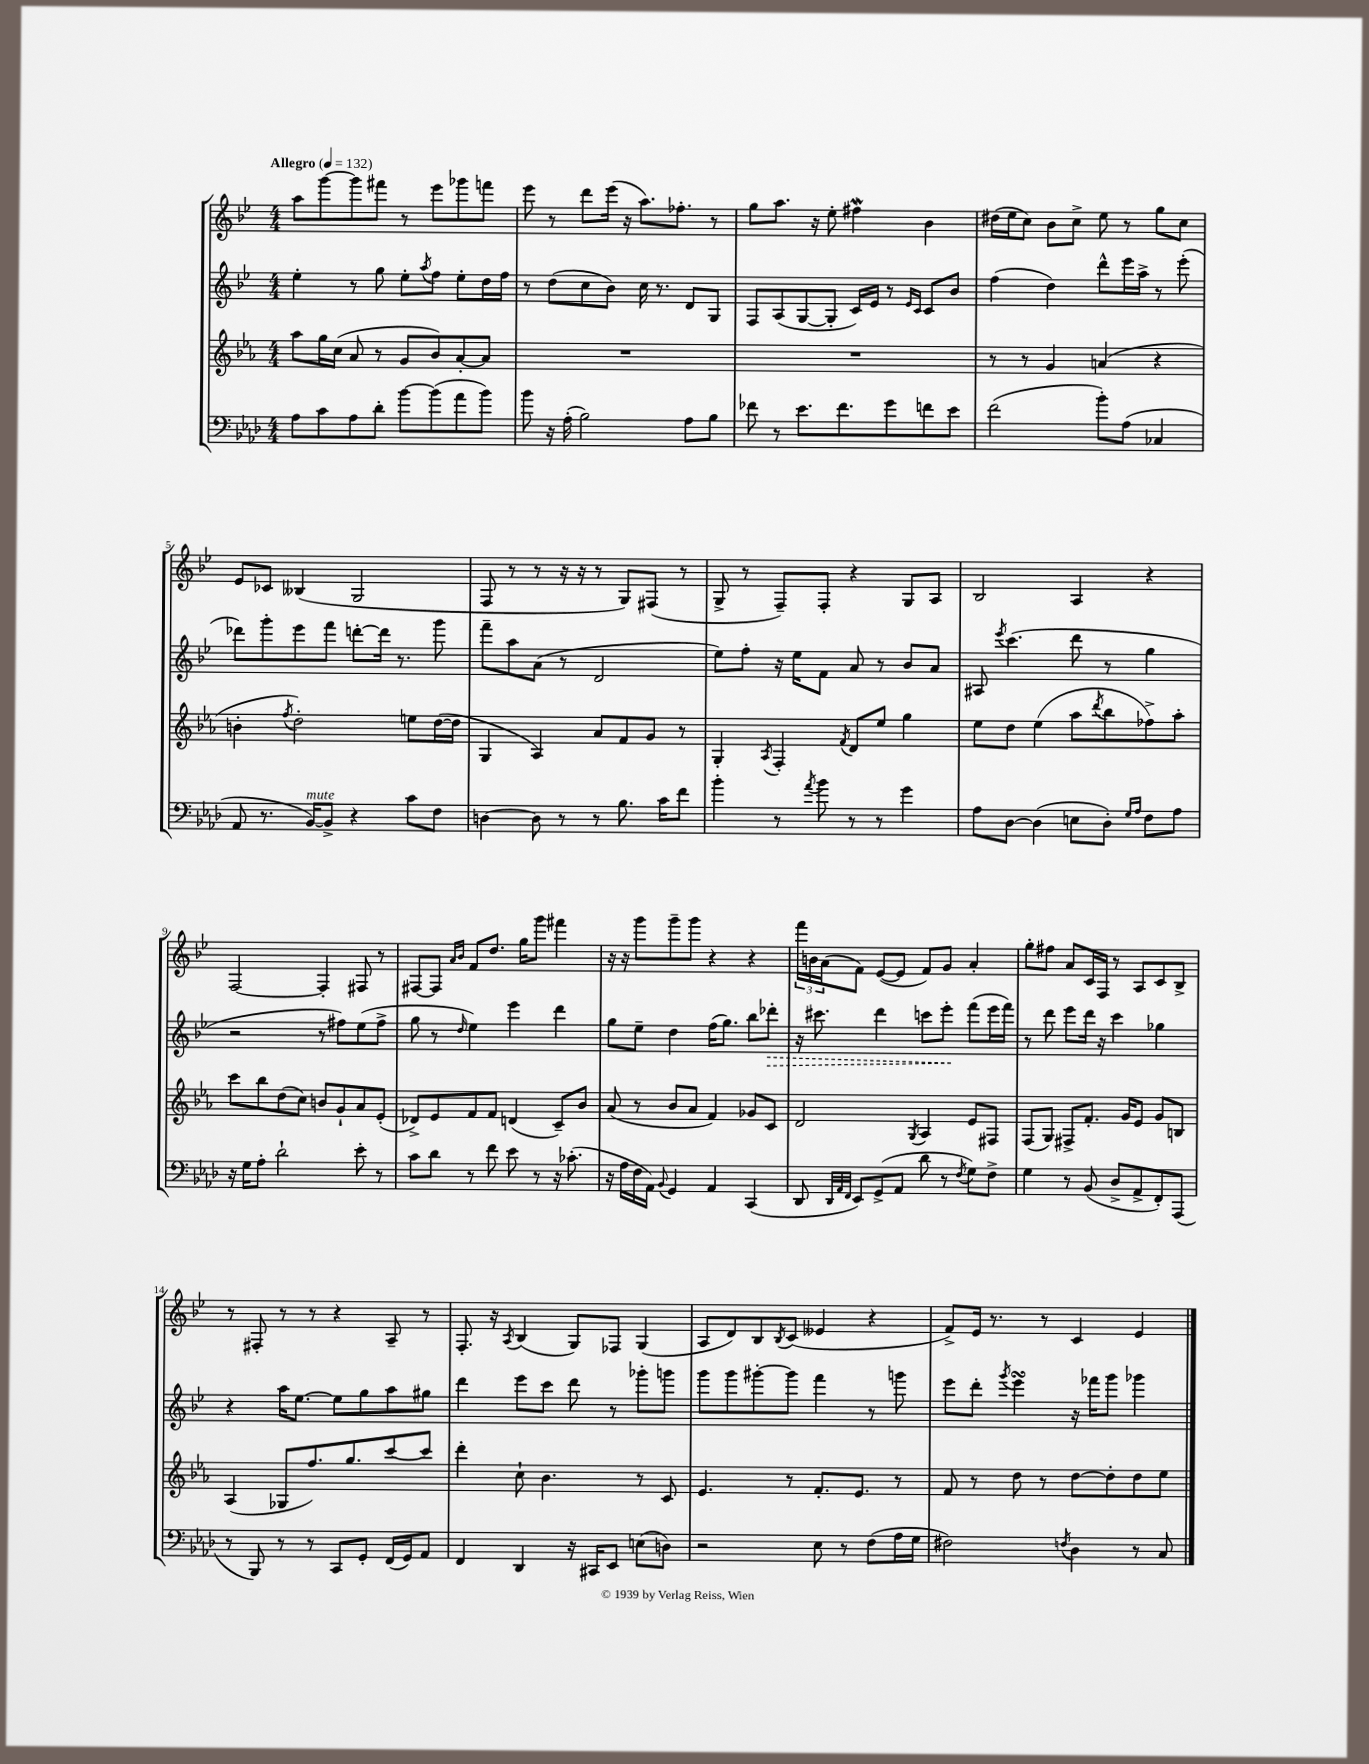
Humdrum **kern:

**kern	**kern	**kern	**kern
*staff4	*staff3	*staff2	*staff1
*clefF4	*clefG2	*clefG2	*clefG2
*k[b-e-a-d-]	*k[b-e-a-]	*k[b-e-]	*k[b-e-]
*M4/4	*M4/4	*M4/4	*M4/4
*MM132	*MM132	*MM132	*MM132
8A-	8aa-	4ee-'	8aa
8c	16gg	.	[8ggg
.	(16cc	.	.
8A-	8a-	8r	8ggg]
8d-'	8r	8gg	8fff#
[8b-	8g	8ee-'	8r
.	.	8qaa	.
(8b-]	8b-)	8ff	8eee-
8a-	[8a-'	8ee-'	8ggg-
8b-)	8a-]	16dd	8fff
.	.	16ff	.
=	=	=	=
8b-	1r	8r	8eee-
16r	.	(8dd	8r
(16A-'	.	.	.
2B-)	.	8cc	8ddd
.	.	8b-)	(16eee-
.	.	.	16r
.	.	16cc	8.aa)
.	.	8.r	.
.	.	.	8.ff-'
8A-	.	8d	.
8B-	.	8G	8r
=	=	=	=
8f-	1r	8F	8gg
8r	.	(8A	8.aa
8.e-	.	[8G	.
.	.	.	16r
.	.	8G']	8ee-'
8.f-	.	.	.
.	.	16c)	4ff#
.	.	16e-	.
8g	.	8r	.
.	.	16qqe-	.
.	.	16qqc	.
8f	.	8c	4b-
8e-	.	8b-	.
=	=	=	=
(2f	8r	(4ff	(16dd#
.	.	.	16ee-
.	8r	.	8cc)
.	4g	4dd)	8b-
.	.	.	8cc^
8b-')	(4a	8ddd^^	8ee-
(8A-	.	16eee-	8r
.	.	16aa^	.
4C-	4r	8r	8gg
.	.	(8eee-'	8cc
=	=	=	=
8AA-	4b'	8ddd-)	8e-
8.r	.	8ggg'	8c-
.	8qff	.	.
.	2dd')	8eee-	(4B--
[16BB-)	.	.	.
8BB-^]	.	8fff	.
4r	.	[8ddd'	2G
.	.	16ddd]	.
.	.	8.r	.
8c	8ee	.	.
8F	([16dd	8ggg	.
.	16dd]	.	.
=	=	=	=
[4D	4G	8fff~	8F
.	.	8aa	8r
8D]	4A-)	(8a	8r
8r	.	8r	16r
.	.	.	16r
8r	8a-	2d	8r
8.B-	8f	.	8G)
.	8g	.	(8F#
16c	.	.	.
8f	8r	.	8r
=	=	=	=
4b-'	4G'	8ee-)	8G^
.	.	8ff'	8r
.	8qA-	.	.
8r	4F'	16r	8F~)
.	.	16ee-	.
8qa-	.	.	.
8b-	.	8f	8F'
.	8qf	.	.
8r	8d	8a	4r
8r	8ee-	8r	.
4g	4gg	8b-	8G
.	.	8a	8A
=	=	=	=
8A-	8ee-	8A#	2B-
.	.	8qeee-	.
[8D-	8dd	(4.ccc	.
(4D-]	(4ee-	.	.
8E	8aa-	8ddd	4A
.	8qddd	.	.
8D-')	8bb-	8r	.
16qqG	.	.	.
16qqA-	.	.	.
8F	8ff-^)	4gg	4r
8A-	8aa-'	.	.
=	=	=	=
16r	8ccc	2r	[2F
16G	.	.	.
8A-'	8bb-	.	.
2d-`	(8dd	.	.
.	8cc)	.	.
.	8b	8r	4F']
.	8g`	8ff#)	.
8e-'	8a-	(8ee-	8F#
8r	(8e-'	8ff#^	8r
=	=	=	=
8c	8d-^)	8gg	[8F#
8d-	8e-	8r	8F#]
.	.	.	16qqa
.	.	16qqdd	16qqb-
8r	8f	4ee-)	8f
8f	8f	.	8.dd
8e-	(4d	4eee-	.
.	.	.	16gg
8r	.	.	8ggg
16r	8c~)	4ddd	4fff#
(8.c-'	.	.	.
.	8b-	.	.
=	=	=	=
16r	(8a-	8gg	16r
16A-	.	.	16r
16F	8r	8ee-~	8ggg
16AA-)	.	.	.
8qqBB-	.	.	.
4GG	8b-	4dd	8ggg~
.	8a-	.	8ggg
4AA-	4f)	(16ff	4r
.	.	8.gg)	.
(4CC	8g-	8bb-	4r
.	8c	8ddd-'	.
=	=	=	=
8DD-	2d	16r	24fff
.	.	.	24b
.	.	8.ccc#	.
.	.	.	(24a
32qqDD-	.	.	.
32qqAA-	.	.	.
32qqFF	.	.	.
8EE-)	.	.	8f)
(8GG^	.	4ddd	([8e-
8AA-	.	.	8e-]
.	8qG	.	.
8d-	4A-	8ccc	8f)
8r	.	8eee-'	8g
8qF	.	.	.
8G)	8e-	(8fff	4a'
8F^	8F#	16eee-	.
.	.	16fff)	.
=	=	=	=
4G	(8F	8r	8gg'
.	8G)	8ddd	8ff#
8r	8F#^	8eee-	8a
(8BB-	8.f'	16ddd	16c
.	.	16r	16F
8D-^	.	4ccc	8r
.	16g	.	.
8AA-^	8e-	.	8A
8FF')	8g	4gg-	8c
(8AAA-	8B	.	8B-^
=	=	=	=
8r	(4A-	4r	8r
8BBB-)	.	.	8F#'
8r	8G-	16aa	8r
.	.	[8.ee-	.
8r	8.ff)	.	8r
8CC	.	8ee-]	4r
.	8.gg	.	.
8GG'	.	8gg	.
(16FF	[8ccc	8aa	8A~
16GG)	.	.	.
8AA-	8ccc]	8gg#	8r
=	=	=	=
4FF	4ddd'	4ddd	8.F'
.	.	.	16r
.	.	.	8qA
4DD-	8cc`	8eee-	(4B-
.	4.b-	8ccc	.
16r	.	8ddd	8G)
16CC#	.	.	.
8EE-	.	8r	8F-
(8E	8r	8ggg-'	(4G
8D)	8c	8ggg	.
=	=	=	=
2r	4.e-	8ggg	8A
.	.	8ggg	8d)
.	.	[8ggg#'	8B-
.	.	.	8qB-
.	8r	8ggg#]	(8c
8E-	8.f'	4fff	4e--
8r	.	.	.
.	8.e-	.	.
(8F	.	8r	4r
16A-	8r	8ggg	.
16G	.	.	.
=	=	=	=
2F#)	8f	8eee-	8f^)
.	8r	8ddd'	16e-
.	.	.	8.r
.	.	8qggg	.
.	8dd	4eee-	.
.	8r	.	8r
8qF	.	.	.
4D-	[8dd	16r	4c
.	.	16fff-	.
.	8dd']	8ggg	.
8r	8dd	4ggg-	4e-
8C	8ee-	.	.
==	==	==	==
*-	*-	*-	*-
